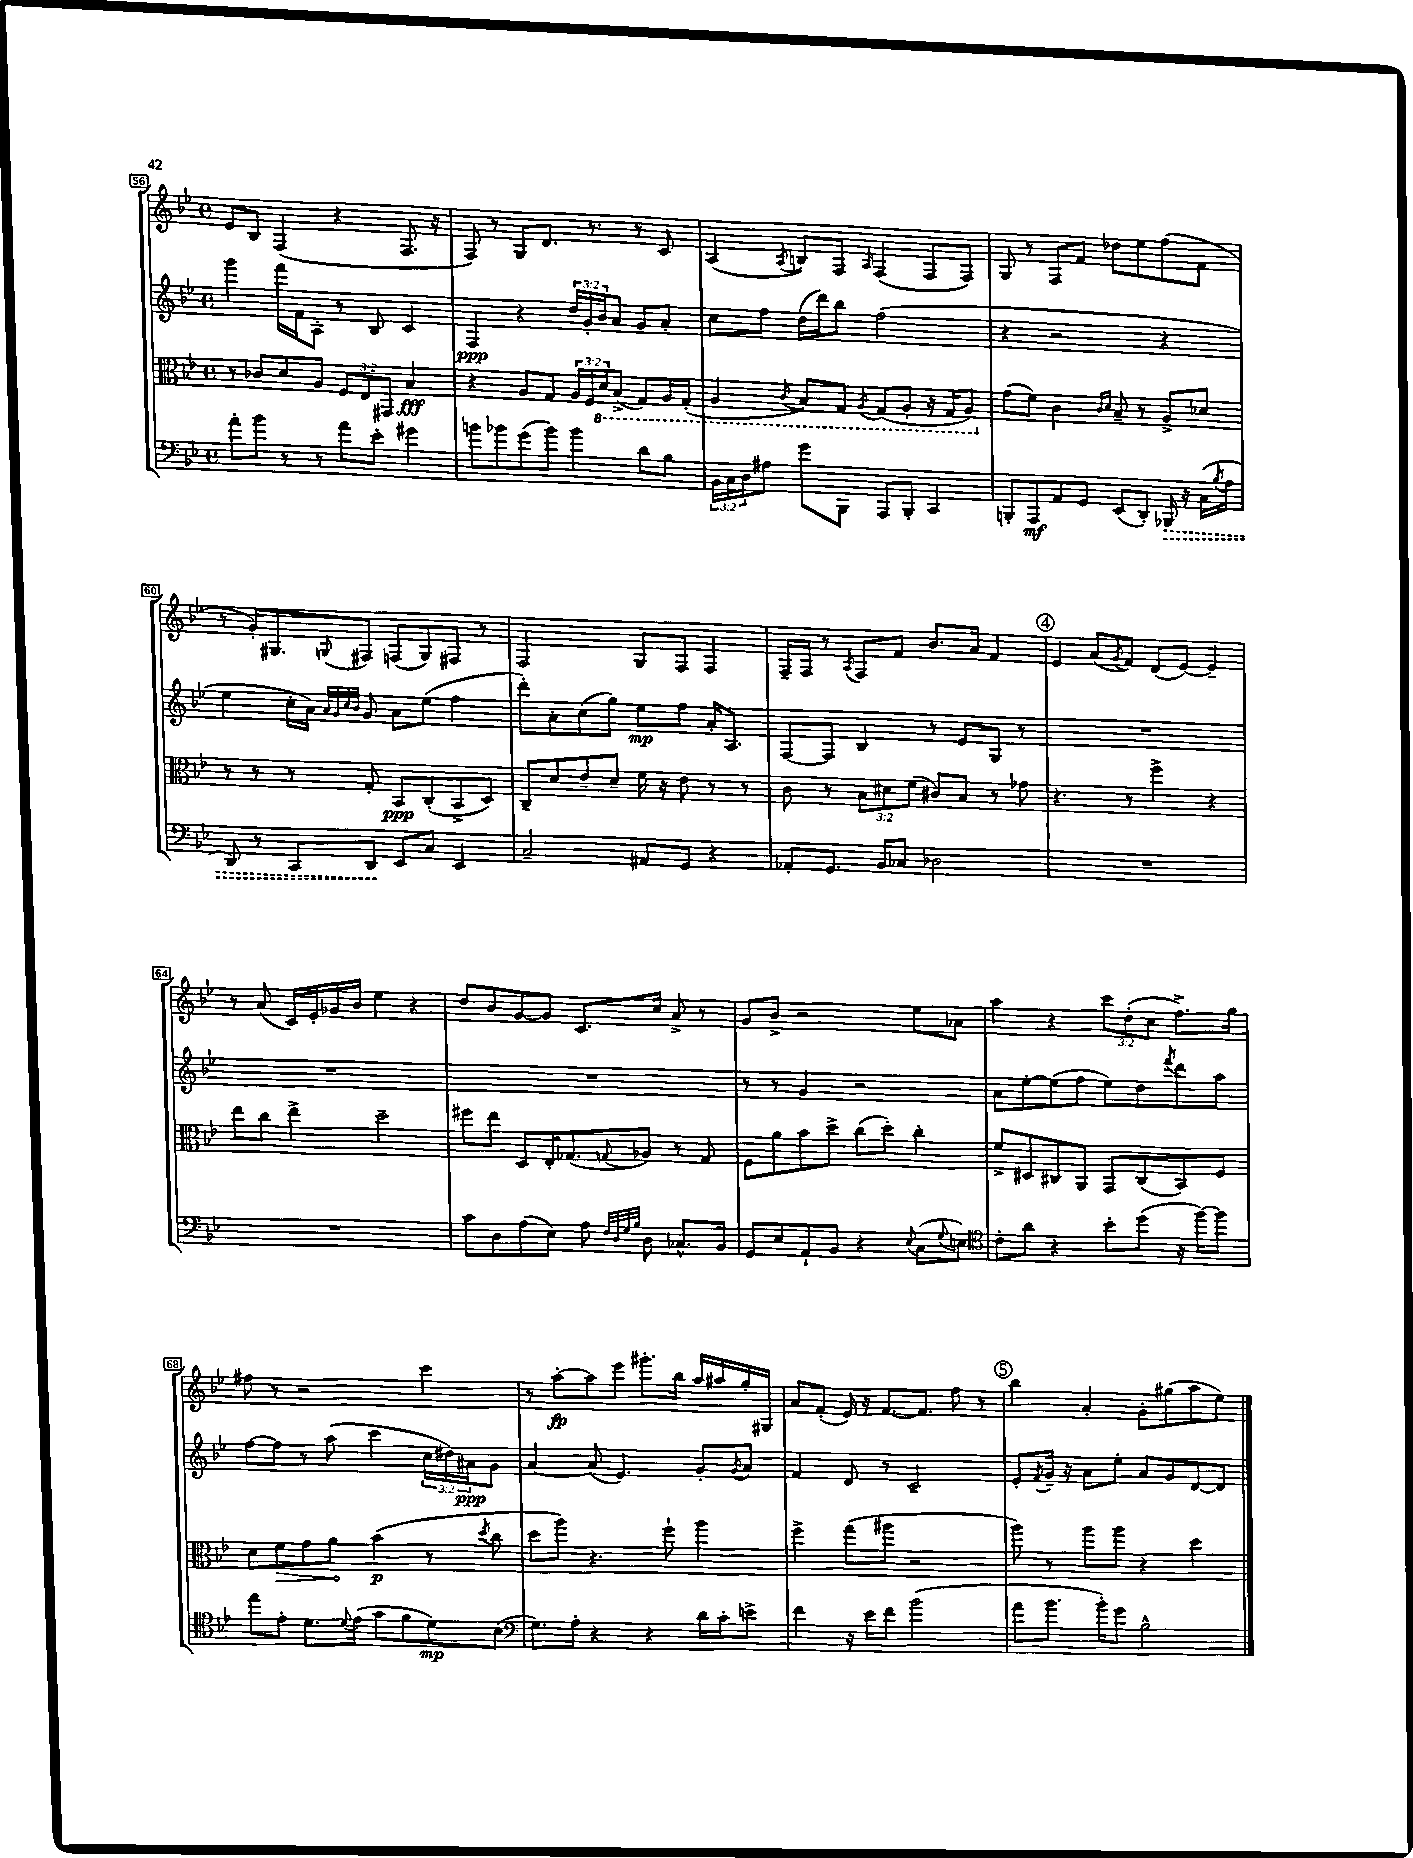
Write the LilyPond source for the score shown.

<<
\new StaffGroup <<
\new Staff = "s0" {
    \clef treble \key bes \major \defaultTimeSignature \time 4/4 \override Staff.TupletNumber.text = #tuplet-number::calc-fraction-text
    ees'8 bes8 f4( r4 f8. r16 |
    f8) r8 g8 d'8. r8. r8 c'8 |
    a4( \acciaccatura { a8 } b8) f8 \grace { a16 } f4( f8 f8) |
    g8 r8 f8 f'8 des''8 ees''8 f''8( f'8 |
    r8 g'16-.) gis8. \appoggiatura { g8 } fis8 f8( g8) fis8 r8 |
    f2 g8 f8 f4 |
    f16-- f16 r8 \acciaccatura { a8 } f8 f'8 bes'8. a'16 f'4 |
    \mark \markup { \circle "4" } ees'4 a'8( \acciaccatura { g'8 } f'8) d'8( ees'8~) ees'4-- |
    r8 a'8( c'16) ees'16-. ges'16 bes'16 ees''4 r4 |
    d''8 bes'8 g'8~ g'8 c'8. c''16 a'8-> r8 |
    g'8 bes'8-> r2 ees''8 aes'8 |
    a''4 r4 \tuplet 3/2 { c'''8 d''8-.( c''8 } f''8.->) g''16 |
    fis''8 r8 r2 c'''4 |
    r8 a''8~-.\fp a''8 ees'''8 gis'''8.-. bes''16 a''16 ais''16 g''16-. gis16 |
    a'8 f'8-.( ees'16) r16 f'8.~ f'8. f''8 r8 |
    \mark \markup { \circle "5" } bes''4 a'4-. g'8-. gis''8( a''8 ees''8) \bar "|." |
}
\new Staff = "s1" {
    \clef treble \key bes \major \defaultTimeSignature \time 4/4 \override Staff.TupletNumber.text = #tuplet-number::calc-fraction-text
    g'''4 f'''16 f'16 a8-. r8 bes8 c'4 |
    f4\ppp r4 \tuplet 3/2 { d''16 g'16-. bes'16 } a'8 g'8 a'8-. |
    c''8 f''8 d''16( d'''16) bes''8 f''2( |
    r4 r2 r4 |
    ees''4 c''16-. a'16) \grace { a'32 g'32 c''32 bes'32 } g'8 a'8 ees''8( f''4 |
    d'''8-.) a'8-. c''8( g''8) ees''8\mp f''8 a'16-. a8. |
    f8~ f8 bes4 r8 ees'8 g8 r8 |
    \mark \markup { \circle "4" } R1 |
    R1 |
    R1 |
    r8 r8 g'4 r2 |
    a'8 ees''8~-. ees''8( f''8 ees''8) d''8 \acciaccatura { f'''8 } d'''8 a''8 |
    f''8~ f''8 r8 a''8( c'''4 \tuplet 3/2 { c''16 dis''16) ais'16\ppp } g'8 |
    a'4~ a'8( ees'4.) g'8-. \acciaccatura { g'8 } a'8 |
    f'4 d'8 r8 c'2-- |
    \mark \markup { \circle "5" } ees'8-. \acciaccatura { f'8 } g'16-- r16 a'8 ees''8-. a'8 g'8 d'8~ d'8 \bar "|." |
}
\new Staff = "s2" {
    \clef alto \key bes \major \defaultTimeSignature \time 4/4 \override Staff.TupletNumber.text = #tuplet-number::calc-fraction-text
    r8 ces'8 d'8 a8 \tuplet 3/2 { f8 ees8 gis,8 } bes4\fff |
    r4 a8 g8 \tuplet 3/2 { a16 f16 \ottava #-1 d16 } bes,8->( g,8) a,16 g,16-.( |
    a,4 \acciaccatura { c8 } bes,8) g,8 \acciaccatura { a,8 } g,8( a,8-. r16 g,16 a,8) \ottava #0 |
    g'8( f'8) c'4 \grace { c'16 d'16 } bes8-- r8 a8-> des'8 |
    r8 r8 r8 g8-. bes,8\ppp c8-.( bes,8-> d8) |
    c8-- d'8 ees'8-- d'8-- f'16 r16 ees'8 r8 r8 |
    c'8 r8 \tuplet 3/2 { bes8 dis'8 f'8( } cis'8) bes8 r8 ges'8 |
    \mark \markup { \circle "4" } r4. r8 f''4-> r4 |
    ees''8 c''8 ees''4-> d''2-- |
    fis''8 ees''8 d8 ees16-. ges8.( \appoggiatura { g8 } aes8) r8 g8 |
    f8 a'8 bes'8 d''8-> c''8( d''8-.) c''4-. |
    f'8-> dis8 cis8 a,8 g,8 cis8( bes,8) f8 |
    d'8 \once \override Hairpin.circled-tip = ##t f'8\> g'8 a'8\! bes'4\p( r8 \acciaccatura { d''8 } c''8 |
    d''8 a''8) r4. f''8-! a''4 |
    f''4-> g''8( ais''8 r2 |
    \mark \markup { \circle "5" } a''8) r8 a''8 a''8 r4 d''4 \bar "|." |
}
\new Staff = "s3" {
    \clef bass \key bes \major \defaultTimeSignature \time 4/4 \override Staff.TupletNumber.text = #tuplet-number::calc-fraction-text
    a'8-. bes'8 r8 r8 a'8 ees'8-. gis'4 |
    b'8 bes'8 g'8( bes'8) bes'4 d'8 bes8 |
    \tuplet 3/2 { bes,16 c16 d16 } ais8 g'8 bes,,8 a,,8 bes,,8-. c,4 |
    b,,8-. a,,8\mf a,8 g,8 ees,8( d,8-.) \once \override Hairpin.style = #'dashed-line bes,,16\> r16 c16( \acciaccatura { bes8 } a16 |
    d,8) r8 c,8 d,8\! ees,8 c8 ees,4 |
    c2-- ais,8 g,8 r4 |
    aes,8-. g,8. bes,16 ces8 des2 |
    \mark \markup { \circle "4" } R1 |
    R1 |
    c'8 d8 a8( ees8) a8 \grace { f32 d32 g32 bes32 } d8 ces8.-^ bes,16 |
    g,8 ees8 a,8-! bes,8 r4 \appoggiatura { ees8 } c8( \appoggiatura { g8 } e8) |
    \clef tenor c'8-. a'8 r4 bes'8-. d''8( r16 f''16~) f''8 |
    ees''8 ees'8-. d'8. \appoggiatura { d'8 } ees'16( g'8 f'8 d'8\mp) bes8( |
    \clef bass g8.) a16-. r4 r4 d'16 c'16-. e'8-> |
    f'4 r16 ees'16 f'8 bes'2( |
    \mark \markup { \circle "5" } a'8 bes'8. bes'16-.) g'8 bes2-^ \bar "|." |
}
>>
>>
\layout { \context { \Score currentBarNumber = #56 \override BarNumber.stencil = #(make-stencil-boxer 0.1 0.3 ly:text-interface::print) } }
